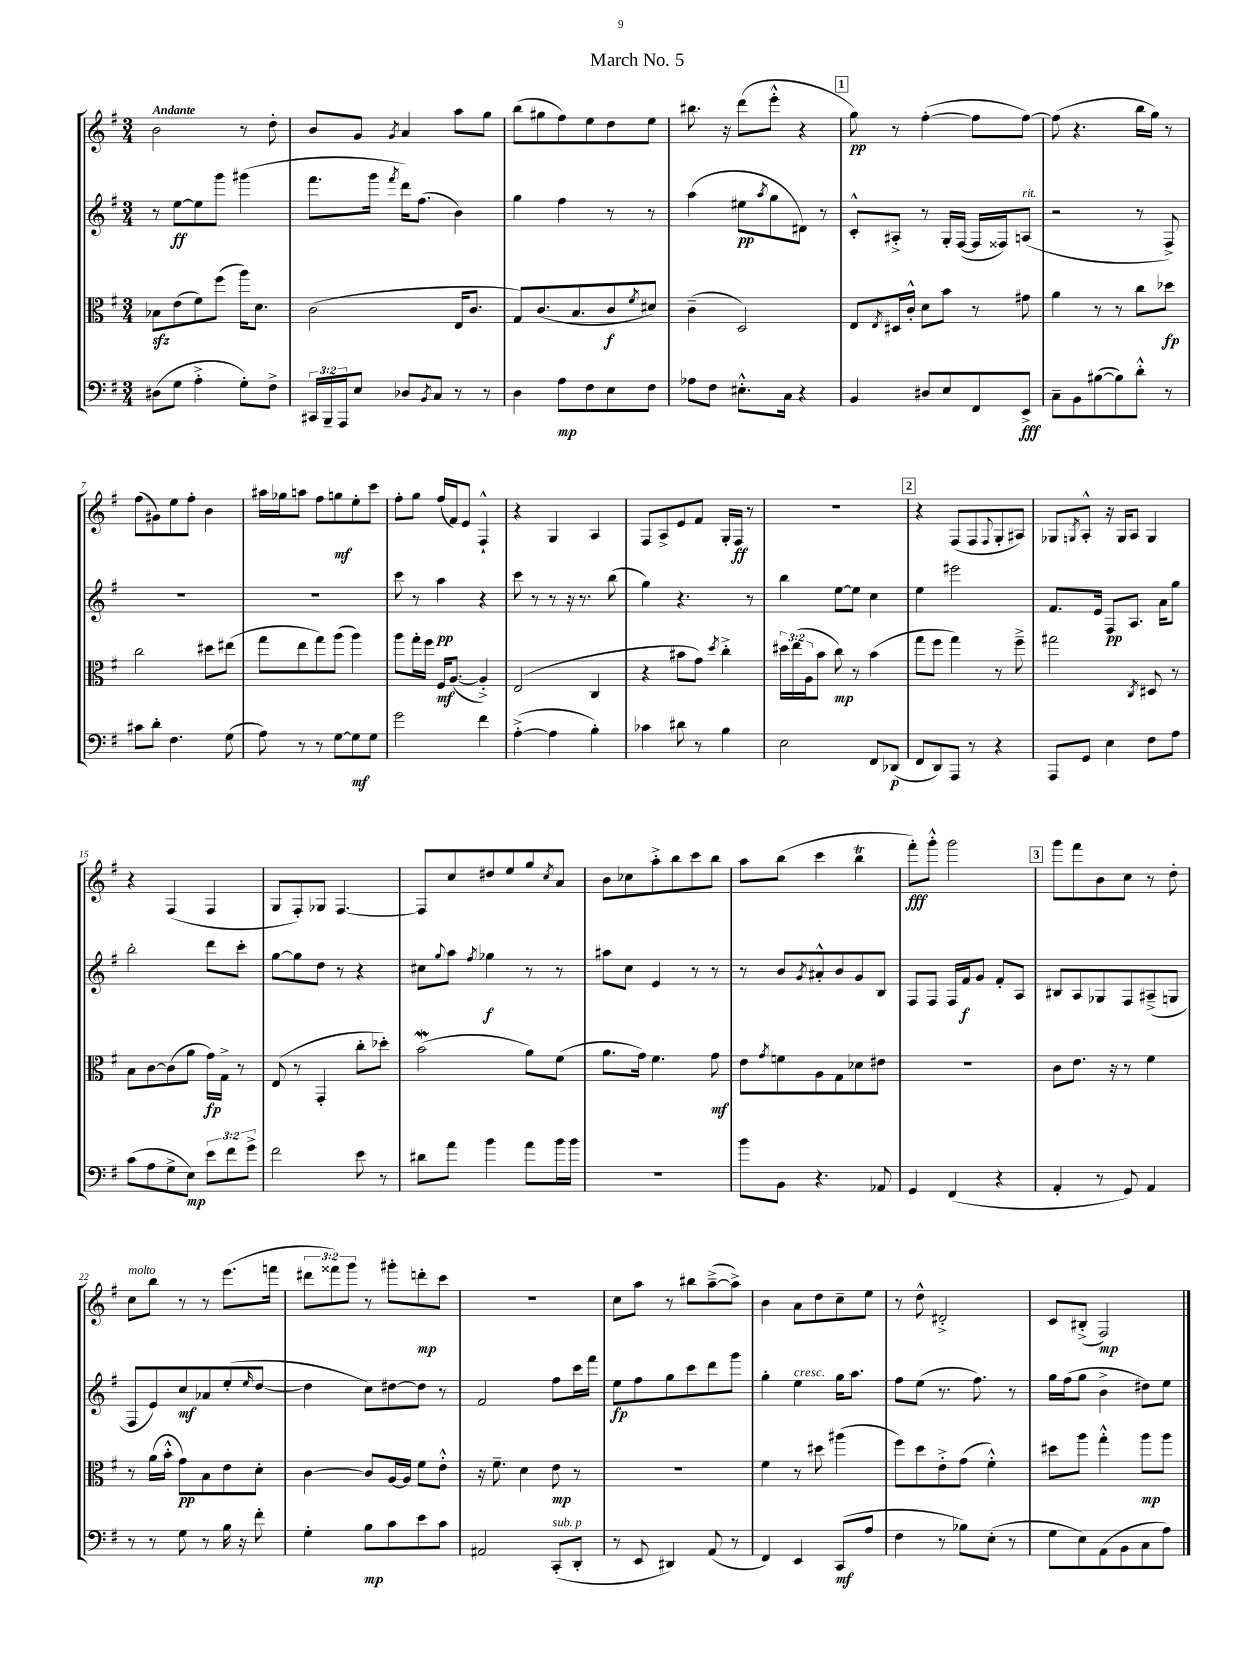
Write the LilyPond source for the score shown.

\header { title = "March No. 5" }
<<
\new StaffGroup <<
\new Staff = "s0" {
    \clef treble \key g \major \numericTimeSignature \time 3/4 \override Staff.TupletNumber.text = #tuplet-number::calc-fraction-text \tempo "Andante"
    b'2 r8 d''8-. |
    b'8 g'8 \acciaccatura { g'8 } a'4 a''8 g''8 |
    b''8( gis''8 fis''8) e''8 d''8 e''8 |
    bis''8. r16 d'''8( e'''8-.-^ r4 |
    \mark \markup { \box "1" } g''8\pp) r8 fis''4~-.( fis''8 fis''8~) |
    fis''8( r4. b''16 g''16) r8 |
    fis''8( gis'8) e''8 fis''8-. b'4 |
    ais''16 ges''16 a''8 fis''8 g''8\mf e''8-. c'''8 |
    fis''8-. g''8 fis''16( fis'16) e'8 fis4-!-^ |
    r4 g4 a4 |
    fis8 a8-> e'8 fis'8 g16-. fis16\ff r8 |
    R2. |
    \mark \markup { \box "2" } r4 fis8( fis8 \appoggiatura { fis8 } g8-. ais8) |
    ges8 \acciaccatura { g8 } a8-.-^ r16 g16 a8 g4 |
    r4 fis4( fis4 |
    g8 fis8-.) ges8 fis4.~ |
    fis8 c''8 dis''8 e''8 g''8 \acciaccatura { c''8 } a'8 |
    b'8 ces''8 a''8-.-> b''8 c'''8 b''8 |
    a''8 b''8( c'''4 b''4\trill |
    fis'''8-.\fff) g'''8-.-^ g'''2 |
    \mark \markup { \box "3" } g'''8 fis'''8 b'8 c''8 r8 d''8-. |
    c''8^\markup { \italic "molto" } b''8 r8 r8 e'''8.( f'''16 |
    \tuplet 3/2 { dis'''8 fisis'''8) g'''8 } r8 gis'''8-. d'''8-.\mp c'''8 |
    R2. |
    c''8 a''8 r8 bis''8 a''8~--->( a''8->) |
    b'4 a'8 d''8 c''8-- e''8 |
    r8 d''8-^ dis'2-.-> |
    c'8 bis8-.->( fis2\mp) \bar "|." |
}
\new Staff = "s1" {
    \clef treble \key g \major \numericTimeSignature \time 3/4
    r8 e''8~\ff e''8 g'''8 gis'''4( |
    fis'''8. g'''16 \acciaccatura { fis'''8 } d'''16) fis''8.( b'4) |
    g''4 fis''4 r8 r8 |
    a''4( eis''8\pp \acciaccatura { a''8 } g''8 dis'8) r8 |
    \mark \markup { \box "1" } c'8-.-^ ais8-.-> r8 g16-. fis16~( fis16 fisis16) a8^\markup { \italic "rit." }( |
    r2 r8 fis8->) |
    R2. |
    R2. |
    c'''8 r8 a''4\pp r4 |
    c'''8 r8 r8 r16 r8. b''8( |
    g''4) r4. r8 |
    b''4 e''8~ e''8 c''4 |
    \mark \markup { \box "2" } e''4 eis'''2 |
    fis'8. e'16 fis8\pp a8. a'16 g''8 |
    b''2-. d'''8 c'''8-. |
    g''8~ g''8 d''8 r8 r4 |
    cis''8 \appoggiatura { g''8 } a''8 \acciaccatura { fis''8 } ges''4\f r8 r8 |
    ais''8 c''8 e'4 r8 r8 |
    r8 b'8 \acciaccatura { g'8 } ais'8-.-^ b'8 g'8 b8 |
    fis8 fis8 fis16 fis'16\f g'8 fis'8-. a8 |
    \mark \markup { \box "3" } bis8 a8 ges8 fis8 ais8--->( g8 |
    fis8 e'8) c''8\mf aes'8 e''8-.( \grace { e''16 } d''8~ |
    d''4 c''8) dis''8~ dis''8 r8 |
    fis'2 fis''8 c'''16 fis'''16 |
    e''8\fp fis''8 g''8 c'''8 d'''8 g'''8 |
    g''4-. e''4^\markup { \italic "cresc." } g''16 a''8. |
    fis''8 e''8( r8. fis''8.) r8 |
    g''16 fis''16( g''8 b'4-> dis''8) e''8 \bar "|." |
}
\new Staff = "s2" {
    \clef alto \key g \major \numericTimeSignature \time 3/4 \override Staff.TupletNumber.text = #tuplet-number::calc-fraction-text
    bes8\sfz e'8( fis'8) fis''8( a''16) d'8. |
    c'2( e16 c'8. |
    g8) c'8.( b8. c'8\f \acciaccatura { fis'8 } dis'8) |
    c'4--( d2) |
    \mark \markup { \box "1" } e8 \acciaccatura { e8 } dis16 c'16-.-^ d'8 b'8 r8 gis'8 |
    a'4 r8 r8 c''8 des''8\fp |
    c''2 dis''8 eis''8( |
    g''8 e''8 g''8) a''8( a''4) |
    a''8 g''16-. fis''16 fis16\mf a8.~( a4-.->) |
    e2( c4 |
    r4 bis'8 g'8) \acciaccatura { d''8 } c''4-.-> |
    \tuplet 3/2 { dis''16 e''16( a16 } b'8 c''8\mp) r8 b'4( |
    \mark \markup { \box "2" } g''8 fis''8 g''4) r8 fis''8---> |
    gis''2 \acciaccatura { c8 } dis8 r8 |
    b8 c'8~ c'8( a'8 g'16\fp) g16-> r8 |
    e8( r8 g,4-. c''8-. des''8-.) |
    b'2\mordent( a'8) fis'8( |
    a'8. g'16) fis'4. g'8\mf |
    e'8 \acciaccatura { g'8 } f'8 a8 g8 des'8 eis'8 |
    R2. |
    \mark \markup { \box "3" } c'8 e'8. r16 r8 fis'4 |
    r8 a'16( b'16-.-^ g'8\pp) b8 e'8 d'8-. |
    c'4~ c'8 a16~ a16 fis'8 e'8-.-^ |
    r16 fis'8.-- d'4 e'8\mp r8 |
    R2. |
    fis'4 r8 dis''8 ais''4( |
    fis''8) d''8 e'8-.-> g'8( fis'4-.-^) |
    dis''8 a''8 g''4-.-^ a''8\mp a''8 \bar "|." |
}
\new Staff = "s3" {
    \clef bass \key g \major \numericTimeSignature \time 3/4 \override Staff.TupletNumber.text = #tuplet-number::calc-fraction-text
    dis8( g8 a4-.-> g8-.) fis8-> |
    \tuplet 3/2 { cis,16 b,,16-- a,,16 } e8 des8 \acciaccatura { b,8 } c8 r8 r8 |
    d4 a8\mp fis8 e8 fis8 |
    aes8 fis8 eis8.-.-^ c16 r4 |
    \mark \markup { \box "1" } b,4 dis8 e8 fis,8 e,8->\fff |
    c8-- b,8 bis8~( bis8) d'8-.-^ r8 |
    cis'8 d'8-. fis4. g8( |
    a8) r8 r8 g8~ g8\mf g8 |
    g'2 fis'4 |
    a4~-.->( a4 b4-.) |
    ces'4 dis'8 r8 b4 |
    e2 fis,8 des,8\p( |
    \mark \markup { \box "2" } fis,8 d,8) a,,8 r8 r4 |
    a,,8 g,8 e4 fis8 a8 |
    c'8( a8 g8-> e8\mp) \tuplet 3/2 { e'8 fis'8 g'8-> } |
    fis'2 e'8 r8 |
    dis'8 a'8 b'4 a'8 b'16 b'16 |
    R2. |
    b'8 b,8 r4. aes,8 |
    g,4 fis,4( r4 |
    \mark \markup { \box "3" } a,4-. r8 g,8) a,4 |
    r8 r8 g8 r8 b16 r16 fis'8-. |
    g4-. b8\mp c'8 e'8 c'8 |
    ais,2 c,8-.^\markup { \italic "sub. p" }( d,8-. |
    r8 e,8 dis,4) a,8( r8 |
    fis,4) e,4 c,8\mf( a8 |
    fis4 r8 bes8) e8-.( r8 |
    g8 e8) a,8( b,8 c8 a8) \bar "|." |
}
>>
>>
